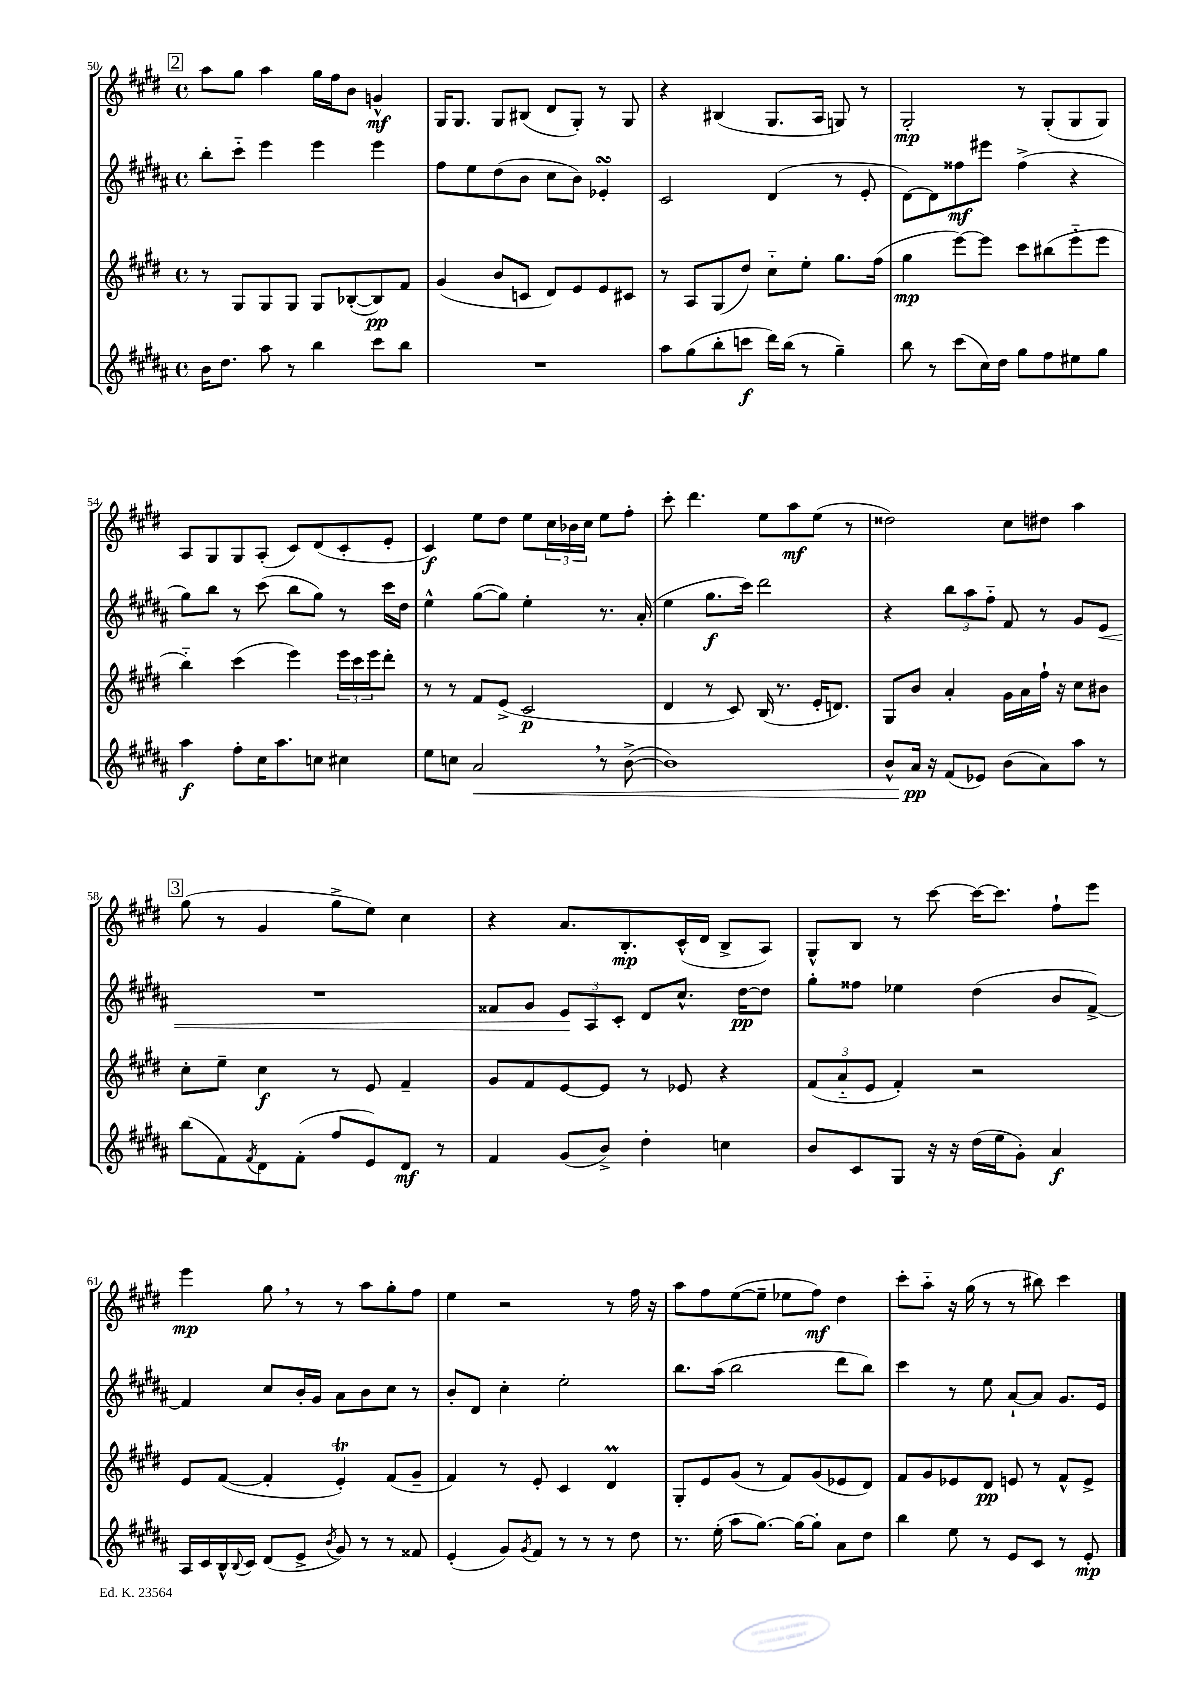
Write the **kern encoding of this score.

**kern	**kern	**kern	**kern
*staff4	*staff3	*staff2	*staff1
*clefG2	*clefG2	*clefG2	*clefG2
*k[f#c#g#d#a#]	*k[f#c#g#d#]	*k[f#c#g#d#a#]	*k[f#c#g#d#]
*M4/4	*M4/4	*M4/4	*M4/4
*met(c)	*met(c)	*met(c)	*met(c)
16b	8r	8bb'	8aa
8.dd#	.	.	.
.	8G#	8ccc#'~	8gg#
8aa#	8G#	4eee	4aa
8r	8G#	.	.
4bb	8G#	4eee	16gg#
.	.	.	16ff#
.	([8B-'	.	8b
8ccc#	8B-])	4eee	4g^^
8bb	8f#	.	.
=	=	=	=
1r	(4g#	8ff#	16G#
.	.	.	8.G#
.	.	8ee	.
.	8b	(8dd#	8G#
.	8c	8b	(8B#
.	8d#)	8cc#	8d#
.	8e	8b)	8G#')
.	8e	4e-'	8r
.	8c#	.	8G#
=	=	=	=
8aa#	8r	2c#	4r
(8gg#	8A	.	.
8bb'	(8G#	.	(4B#
8ccc	8dd#)	.	.
16ddd#)	8cc#'~	(4d#	8.G#
(16bb	.	.	.
8r	8ee'	.	.
.	.	.	16A
4gg#~)	8.gg#	8r	8G)
.	.	8e'	8r
.	(16ff#	.	.
=	=	=	=
8bb	4gg#	[8d#)	2G#'
8r	.	8d#]	.
(8ccc#	[8eee)	8ff##	.
16cc#)	8eee]	8eee#	.
16dd#	.	.	.
8gg#	8ccc#	(4ff##^	8r
8ff#	(8bb#	.	(8G#'
8ee#	8eee'~	4r	8G#
8gg#	8eee	.	8G#)
=	=	=	=
4aa#	4bb'~)	8gg#)	8A
.	.	8bb	8G#
8ff#'	(4ccc#	8r	8G#
16cc#	.	(8ccc#	(8A'
8.aa#	.	.	.
.	4eee)	8bb	8c#)
8cc	.	8gg#)	(8d#
4cc#	24eee	8r	8c#'
.	24ccc#	.	.
.	24eee	.	.
.	8ddd#'	16ccc#	8e'
.	.	16dd#	.
=	=	=	=
8ee	8r	4ee^^	4c#)
8cc	8r	.	.
2a#	8f#	([8gg#	8ee
.	(8e^	8gg#])	8dd#
.	2c#	4ee'	8ee
.	.	.	24cc#
.	.	.	24b-
.	.	.	24cc#
8r	.	8.r	8ee
([8b^	.	.	8ff#'
.	.	(16a#'	.
=	=	=	=
1b])	4d#	4ee	8ccc#'
.	.	.	4.ddd#
.	8r	8.gg#	.
.	8c#)	.	.
.	.	16ccc#)	.
.	(16B	2ddd#	8ee
.	8.r	.	.
.	.	.	8aa
.	16e'	.	(8ee
.	8.d)	.	.
.	.	.	8r
=	=	=	=
8b^^	8G#	4r	2dd##)
16a#	8b	.	.
16r	.	.	.
(8f#	4a'	12bb	.
.	.	12aa#	.
8e-)	.	.	.
.	.	12ff#'~	.
(8b	16g#	8f#	8cc#
.	16a	.	.
8a#)	16ff#`	8r	8dd#
.	16r	.	.
8aa#	8cc#	8g#	4aa
8r	8b#	8e	.
=	=	=	=
(8bb	8cc#'	1r	(8gg#
8f#)	8ee~	.	8r
8qf#	.	.	.
8d#	4cc#	.	4g#
(8f#'	.	.	.
8ff#	8r	.	8gg#^
8e)	8e	.	8ee)
8d#	4f#~	.	4cc#
8r	.	.	.
=	=	=	=
4f#	8g#	8f##	4r
.	8f#	8g#	.
(8g#	[8e	12e	8.a
.	.	12A#	.
8b^)	8e]	.	.
.	.	12c#'	.
.	.	.	8.B'
4dd#'	8r	8d#	.
.	8e-	8.cc#^^	(16c#^^
.	.	.	16d#
4cc	4r	.	8B^
.	.	[16dd#	.
.	.	8dd#]	8A)
=	=	=	=
8b	(12f#	8gg#'	8G#^^
.	12a'~	.	.
8c#	.	8ff##	8B
.	12e	.	.
8G#	4f#')	4ee-	8r
16r	.	.	[8ccc#
16r	.	.	.
(16dd#	2r	(4dd#	16ccc#_
16ee	.	.	8.ccc#]
8g#')	.	.	.
4a#	.	8b	8ff#`
.	.	[8f#^)	8eee
=	=	=	=
16A#	8e	4f#]	4eee
16c#	.	.	.
16B^^	([8f#	.	.
8qqB	.	.	.
16c#	.	.	.
(8d#	4f#']	8cc#	8gg#
8e^	.	16b'	8r
.	.	16g#	.
8qb	.	.	.
8g#)	4e')	8a#	8r
8r	.	8b	8aa
8r	(8f#	8cc#	8gg#'
8f##	8g#~	8r	8ff#
=	=	=	=
(4e'	4f#)	8b'	4ee
.	.	8d#	.
8g#)	8r	4cc#'	2r
8qg#	.	.	.
8f#	8e'	.	.
8r	4c#	2ee'	.
8r	.	.	.
8r	4d#	.	8r
8dd#	.	.	16ff#
.	.	.	16r
=	=	=	=
8.r	8G#'	8.bb	8aa
.	8e	.	8ff#
(16ee'	.	(16aa#	.
8aa#	(8g#	2bb	([8ee
[8.gg#)	8r	.	8ee~]
.	8f#)	.	8ee-
16gg#_	.	.	.
8gg#']	(8g#	.	8ff#)
8a#	8e-	8ddd#	4dd#
8dd#	8d#)	8bb)	.
=	=	=	=
4bb	8f#	4ccc#	8ccc#'
.	8g#	.	8aa'~
8ee	8e-	8r	16r
.	.	.	(16gg#
8r	8d#	8ee	8r
8e	8e	[8a#`	8r
8c#	8r	8a#]	8bb#)
8r	8f#^^	8.g#	4ccc#
8e'	8e^	.	.
.	.	16e	.
==	==	==	==
*-	*-	*-	*-
